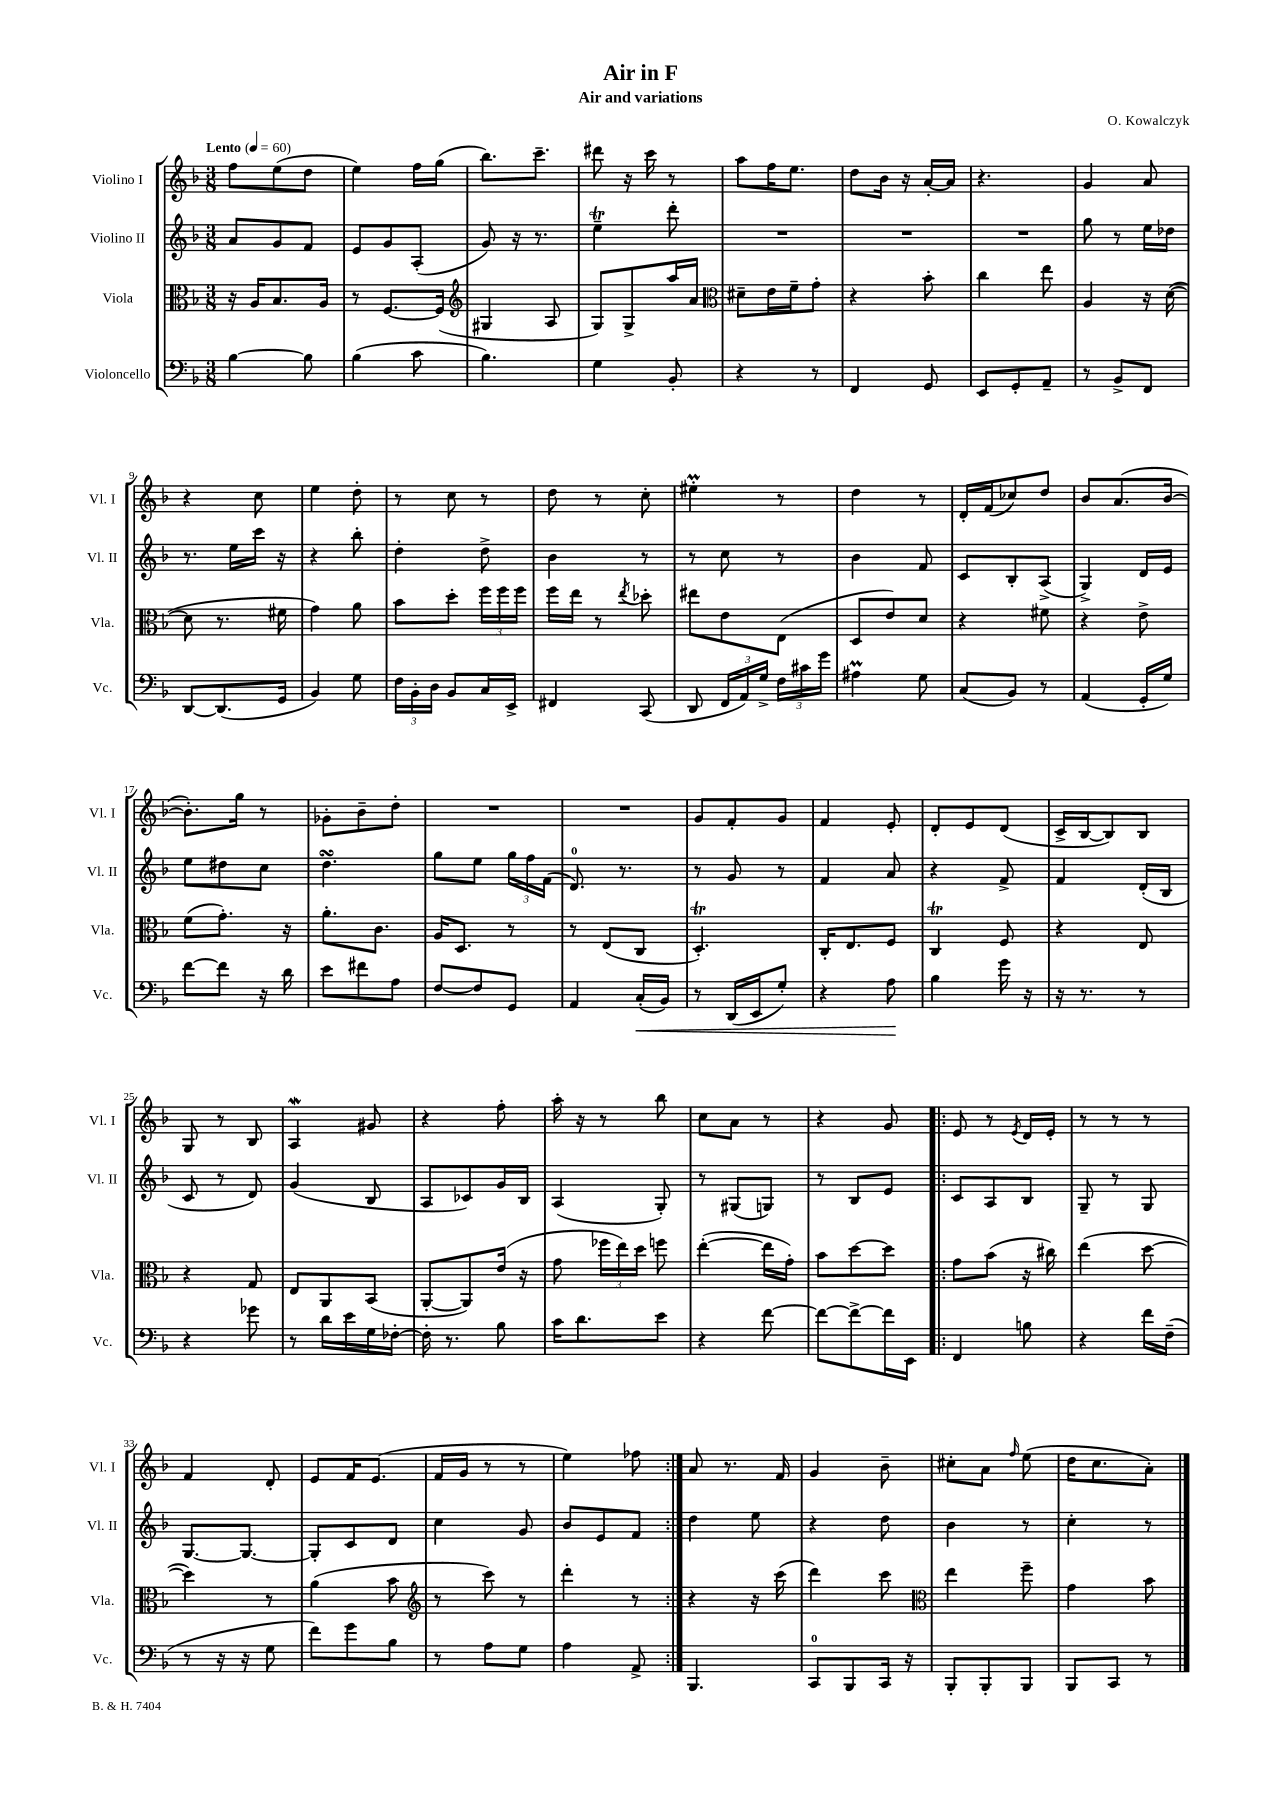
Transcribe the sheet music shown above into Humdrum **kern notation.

**kern	**kern	**kern	**kern
*staff4	*staff3	*staff2	*staff1
*clefF4	*clefC3	*clefG2	*clefG2
*k[b-]	*k[b-]	*k[b-]	*k[b-]
*M3/8	*M3/8	*M3/8	*M3/8
*MM60	*MM60	*MM60	*MM60
[4B-	16r	8a	8ff
.	16A	.	.
.	8.B-	8g	(8ee
8B-]	.	8f	8dd
.	16A	.	.
=	=	=	=
(4B-	8r	8e	4ee)
.	[8.F	8g	.
8c	.	(8A'	16ff
.	(16F]	.	(16gg
=	=	=	=
*	*clefG2	*	*
4.B-)	4G#	8g)	8.bb-)
.	.	16r	.
.	.	8.r	8.ccc~
.	8A	.	.
=	=	=	=
4G	8G)	4ee~	8ddd#
.	8G^	.	16r
.	.	.	16ccc
8BB-'	16aa	8ddd'	8r
.	16a	.	.
=	=	=	=
*	*clefC3	*	*
4r	8d#~	4.r	8aa
.	16e	.	16ff
.	16f~	.	8.ee
8r	8g'	.	.
=	=	=	=
4FF	4r	4.r	8dd
.	.	.	16b-
.	.	.	16r
8GG	8b-'	.	[16a'
.	.	.	16a]
=	=	=	=
8EE	4cc	4.r	4.r
8GG'	.	.	.
8AA~	8ee	.	.
=	=	=	=
8r	4A	8gg	4g
8BB-^	.	8r	.
8FF	16r	16ee	8a
.	([16d	16dd-	.
=	=	=	=
[8DD	8d]	8.r	4r
(8.DD]	8.r	.	.
.	.	16ee	.
.	.	16ccc	8cc
16GG	16f#	16r	.
=	=	=	=
4BB-)	4g)	4r	4ee
8G	8a	8bb-'	8dd'
=	=	=	=
24F	8b-	4dd'	8r
24BB-'	.	.	.
24D	.	.	.
8BB-	8dd'	.	8cc
16C	24ff	8dd^	8r
.	24ff	.	.
16EE^	.	.	.
.	24ff	.	.
=	=	=	=
4FF#	16ff	4b-	8dd
.	16ee	.	.
.	8r	.	8r
.	8qee	.	.
(8CC	8dd-'	8r	8cc'
=	=	=	=
8DD	8ee#	8r	4ee#'
24FF	8e	8cc	.
24AA)	.	.	.
24G^	.	.	.
24F	(8E	8r	8r
24c#	.	.	.
24g	.	.	.
=	=	=	=
4A#	8D	4b-	4dd
.	8e)	.	.
8G	8d	8f	8r
=	=	=	=
(8C	4r	8c	16d'
.	.	.	(16f
8BB-)	.	8B-'	8cc-)
8r	8f#	(8A^	8dd
=	=	=	=
(4AA	4r	4G^)	8b-
.	.	.	(8.a
16GG'	8e^	16d	.
16G)	.	16e	[16b-
=	=	=	=
[8f	(8f	8ee	8.b-'])
8f]	8.g')	8dd#	.
.	.	.	16gg
16r	.	8cc	8r
16d	16r	.	.
=	=	=	=
8e	8.a'	4.dd	8g-'
8f#	.	.	8b-~
.	8.c	.	.
8A	.	.	8dd'
=	=	=	=
[8F	16A	8gg	4.r
.	8.D	.	.
8F]	.	8ee	.
8GG	8r	24gg	.
.	.	24ff	.
.	.	(24f	.
=	=	=	=
4AA	8r	8.d)	4.r
.	(8E	.	.
.	.	8.r	.
(16C'	8C	.	.
16BB-)	.	.	.
=	=	=	=
8r	4.D')	8r	8g
(16DD	.	8g	8f'
16EE	.	.	.
8G')	.	8r	8g
=	=	=	=
4r	16C'	4f	4f
.	8.E	.	.
8A	8F	8a	8e'
=	=	=	=
4B-	4C	4r	8d'
.	.	.	8e
16g	8F	8f^	(8d
16r	.	.	.
=	=	=	=
16r	4r	4f	16c^
8.r	.	.	[16B-
.	.	.	8B-])
8r	8E	(16d'	8B-
.	.	16B-	.
=	=	=	=
4r	4r	8c	8G
.	.	8r	8r
8g-	8G	8d)	8B-
=	=	=	=
8r	8E	(4g	4A
16d	8AA	.	.
16e	.	.	.
16G	(8BB-	8B-	8g#
[16F-'	.	.	.
=	=	=	=
16F-']	[8AA'	8A	4r
8.r	.	.	.
.	8AA])	8c-)	.
8B-	(16e	16g	8ff'
.	16r	16B-	.
=	=	=	=
16c	8g	(4A	16aa'
8.d	.	.	16r
.	24ff-	.	8r
.	24ee)	.	.
.	24dd	.	.
8e	8ff	8G')	8bb-
=	=	=	=
4r	([4ee'	8r	8cc
.	.	(8G#	8a
[8f	16ee]	8G)	8r
.	16g')	.	.
=	=	=	=
8f_	8b-	8r	4r
8f^_	[8dd	8B-	.
16f]	8dd]	8e	8g
16EE	.	.	.
=!|:	=!|:	=!|:	=!|:
4FF	8g	8c	8e
.	(8b-	8A	8r
.	.	.	8qe
8B	16r	8B-	16d
.	16cc#)	.	16e'
=	=	=	=
4r	(4ee	8G~	8r
.	.	8r	8r
16f	[8dd	8G	8r
(16F~	.	.	.
=	=	=	=
8r	4dd])	[8.G	4f
16r	.	.	.
16r	.	8.G_	.
8G	8r	.	8d'
=	=	=	=
8f)	(4a	8G']	8e
8g	.	8c	16f
.	.	.	(8.e
8B-	8b-	8d	.
=	=	=	=
*	*clefG2	*	*
8r	8r	4cc	16f
.	.	.	16g
8A	8ccc)	.	8r
8G	8r	8g	8r
=	=	=	=
4A	4ddd'	8b-	4ee)
.	.	8e	.
8AA^	8r	8f	8ff-
=:|!	=:|!	=:|!	=:|!
4.BBB-	4r	4dd	8a
.	.	.	8.r
.	16r	8ee	.
.	(16ccc	.	16f
=	=	=	=
8CC	4ddd)	4r	4g
8BBB-	.	.	.
16CC	8ccc	8dd	8b-~
16r	.	.	.
=	=	=	=
*	*clefC3	*	*
8BBB-'	4ee	4b-	8cc#'
8BBB-'	.	.	8a
.	.	.	16qqff
8BBB-	8ff~	8r	(8ee
=	=	=	=
8BBB-	4g	4cc'	16dd
.	.	.	8.cc
8CC	.	.	.
8r	8b-	8r	8a')
==	==	==	==
*-	*-	*-	*-
